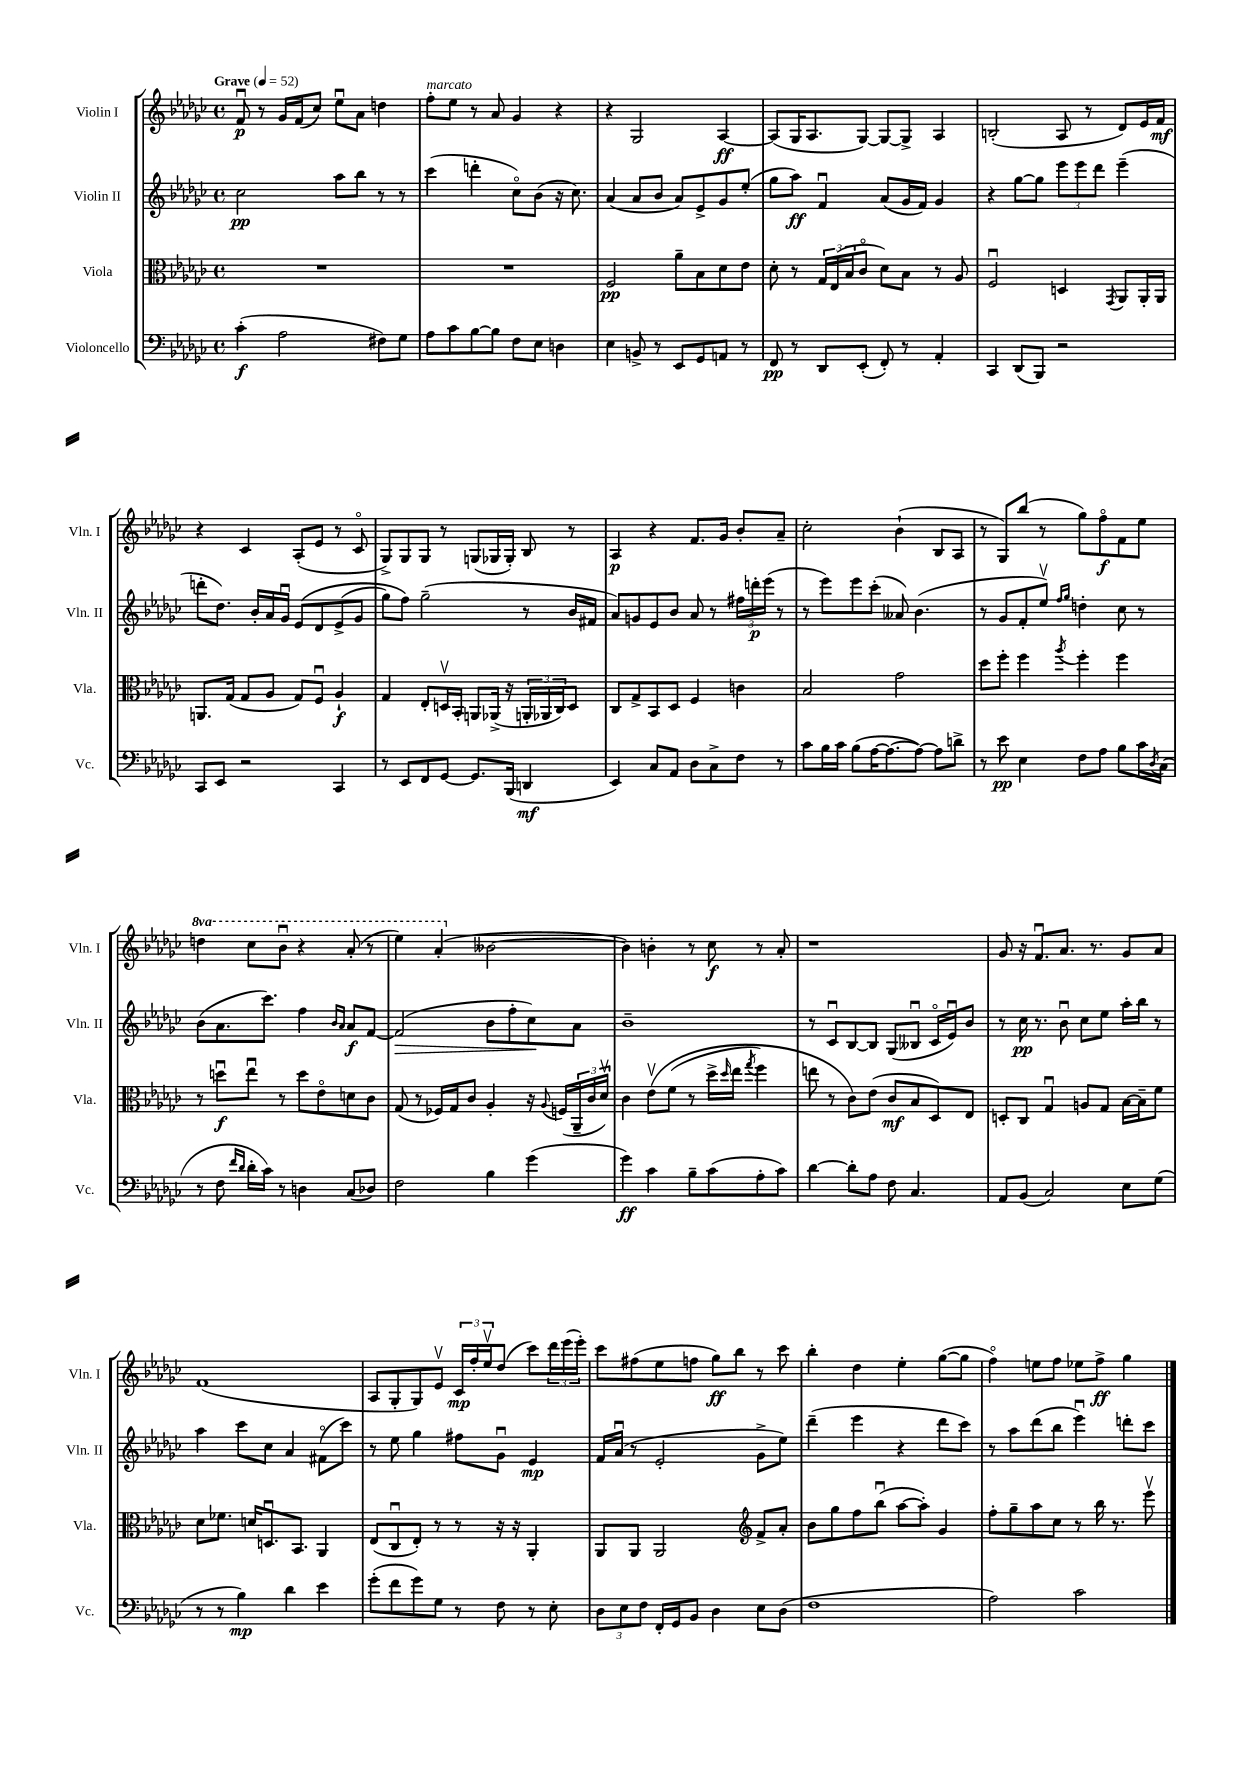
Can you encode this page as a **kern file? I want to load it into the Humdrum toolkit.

**kern	**kern	**kern	**kern
*staff4	*staff3	*staff2	*staff1
*clefF4	*clefC3	*clefG2	*clefG2
*k[b-e-a-d-g-c-]	*k[b-e-a-d-g-c-]	*k[b-e-a-d-g-c-]	*k[b-e-a-d-g-c-]
*M4/4	*M4/4	*M4/4	*M4/4
*met(c)	*met(c)	*met(c)	*met(c)
*MM52	*MM52	*MM52	*MM52
(4c-'\	1r	2cc-\	8fu/
.	.	.	8r
2A-\	.	.	16g-/LL
.	.	.	(16f/J
.	.	.	8cc-/J)
.	.	8aa-\L	8ee-u\L
.	.	8bb-\J	8a-\J
8F#\L)	.	8r	4dd\
8G-\J	.	8r	.
=	=	=	=
8A-\L	1r	(4ccc-\	8ff'\L
8c-\	.	.	8ee-\J
[8B-\	.	4ddd'\	8r
8B-\]J	.	.	8a-/
8F\L	.	8cc-o\L)	4g-/
8E-\J	.	(8b-\J	.
4D\	.	16r	4r
.	.	8.cc-\)	.
=	=	=	=
4E-\	2F/	(4a-/	4r
8BB^/	.	8a-/L	2G-/
8r	.	8b-/J	.
8EE-/L	8a-~\L	8a-/L)	.
8GG-/	8B-\	8e-^/	.
8AA/J	8d-\	8g-/	[4A-/
8r	8e-\J	(8ee-'/J	.
=	=	=	=
8FF/	8d-'\	8gg-\L	(8A-/]L
8r	8r	8aa-\J)	16G-/K
.	.	.	8.A-/
8DD-/L	24G-/LL	4fu/	.
.	(24E-/	.	.
.	24B-/J	.	.
(8EE-'/J	8c-o/J	.	[8G-/J)
8FF'/)	8d-\L)	(8a-/L	8G-/_L
8r	8B-\J	16g-/L	8G-^/]J
.	.	16f/JJ)	.
4AA-'/	8r	4g-/	4A-/
.	8A-/	.	.
=	=	=	=
4CC-/	2Fu/	4r	(2B'/
(8DD-/L	.	[8gg-\L	.
8BBB-/J)	.	8gg-\]J	.
2r	4D/	12eee-\L	8A-/
.	.	12eee-\	.
.	.	.	8r
.	.	12ddd-\J	.
.	8qGG-/	.	.
.	8AA-/L	(4eee-~\	8d-/L)
.	16AA-'/L	.	16e-/L
.	16AA-/JJ	.	16f/JJ
=	=	=	=
8CC-/L	8.AA/L	8ddd'\L	4r
8EE-/J	.	8.dd-\J)	.
.	(16G-/Jk	.	.
2r	8G-/L	.	4c-/
.	.	16b-'/LL	.
.	8A-/J	16a-/	.
.	.	16g-u/JJ	.
.	8G-/L)	&(8e-/L	(8A-'/L
.	8Fu/J	8d-/	8e-/J
4CC-/	4A-`/	(8e-^/	8r
.	.	8g-/J	8c-o/
=	=	=	=
8r	4G-/	8gg-\L)	8G-^/L)
8EE-/L	.	8ff\J&)	8G-/
8FF/	8E-'/L	(2gg-~\	8G-/J
[8GG-/J	16Dv/L	.	8r
.	16BB-'/JJ	.	.
8.GG-/]L	8AA/L	.	(8G/L
.	(16AA-^/Jk	.	16G-/L
(16BBB-/Jk	16r	.	16G-'/JJ)
4DD/	24AA'/LL	8r	8B-/
.	24AA-/	.	.
.	24C-/J)	.	.
.	8D/J	16b-/LL	8r
.	.	16f#/JJ	.
=	=	=	=
4EE-/)	8C-/L	8a-/L)	4A-/
.	8G-^/	8g/	.
8C-/L	8BB-/	8e-/	4r
8AA-/J	8D-/J	8b-/J	.
8D-\L	4F/	8a-/	8.f/L
8C-^\	.	8r	.
.	.	.	16g-/Jk
8F\J	4c\	24ff#\LL	8b-'/L
.	.	24ddd'\	.
.	.	(24eee-\JJ	.
8r	.	8r	8a-~/J
=	=	=	=
8c-\L	2B-/	8r	2cc-'\
16B-\L	.	8eee-\L)	.
16c-\JJ	.	.	.
(8B-\L	.	8eee-\	.
[16A-\K	.	(8ccc-'\J	.
8.A-\_	.	.	.
.	2g-\	8a--/)	(4b-`\
8A-\_J)	.	(4.b-\	.
8A-\]L	.	.	8B-/L
8d^\J	.	.	8A-/J
=	=	=	=
8r	8dd-\L	8r	8r
8e-\	8ff'\J	8g-/L	8G-/L)
4E-\	4ff\	8f'/	(8bb-/J
.	.	8ee-v/J)	8r
.	.	16qqff/LL	.
.	8qaa-/	16qqgg-/JJ	.
8F\L	4ff'\	4dd'\	8gg-\L)
8A-\J	.	.	8ffo\
8B-\L	4ff\	8cc-\	8f\
16c-\L	.	8r	8ee-\J
8qD-/	.	.	.
(16C-\JJ	.	.	.
=	=	=	=
8r	8r	(8b-\L	4ddd\
8F\	8ddu\L	8.a-\	.
16qqf/LL	.	.	.
16qqd-/JJ	.	.	.
16d-'\LL	8ee-u\J	.	8ccc-\L
16c-\JJ)	.	8.ccc-\J)	.
8r	8r	.	8bb-u\J
4D\	8dd\L	4ff\	4r
.	8e-o\	.	.
.	.	16qqb-/LL	.
.	.	16qqa-/JJ	.
(8C-/L	8d\	8a-/L	(8aa-'/
8D-/J)	8c-\J	[8f/J	8r
=	=	=	=
2F\	(8G-/	(2f/]	4eee-\)
.	8r	.	.
.	16F-/LL)	.	(4aa-'/
.	16G-/J	.	.
.	8c-/J	.	.
4B-\	4A-'/	8b-\L	[2b--\
.	.	8ff'\	.
(4g-\	16r	8cc-\)	.
.	8qqA-/	.	.
.	(16F/LL	.	.
.	24AA-~/	8a-\J	.
.	24c-/	.	.
.	24d-v/JJ)	.	.
=	=	=	=
4g-\)	4c-\	1b-~	4b--\])
4c-\	&(8e-v\L	.	4b'\
.	(8f\J	.	.
8B-~\L	8r	.	8r
(8c-\	16dd-^\LL	.	8cc-\
.	16qqdd-/	.	.
.	16ee-\JJ	.	.
.	8qgg-/	.	.
8A-'\	4ff\)	.	8r
8c-\J)	.	.	8a-'/
=	=	=	=
[4d-\	8ee\	8r	1r
.	8r	8c-u/L	.
8d-'\]L	8c-\L&)	[8B-/	.
8A-\J	(8e-\J	8B-/]J	.
8F\	8c-/L	(8G-/L	.
4.C-/	8B-/	8B--u/J	.
.	8D-/)	16c-o/LL	.
.	.	16e-u/J)	.
.	8E-/J	8b-/J	.
=	=	=	=
8AA-/L	8D'/L	8r	8g-/
(8BB-/J	8C-/J	16cc-\	16r
.	.	8.r	8.fu/L
2C-/)	4G-u/	.	.
.	.	8b-u\	8.a-/J
.	8A/L	8cc-\L	.
.	.	.	8.r
.	8G-/J	8ee-\J	.
8E-\L	[16B-\LL	16aa-'\LL	8g-/L
.	16B-~\]J	16bb-\JJ	.
(8G-\J	8f\J	8r	8a-/J
=	=	=	=
8r	8d-\L	4aa-\	(1f
8r	8.f-\J	.	.
4B-\)	.	8ccc-\L	.
.	16d/LK	.	.
.	8.Du/	8cc-\J	.
4d-\	.	4a-/	.
.	8.BB-/J	.	.
4e-\	4AA-/	(8f#o\L	.
.	.	8ccc-\J)	.
=	=	=	=
(8g-'\L	(8E-/L	8r	8A-/L
8f\	8C-u/	8ee-\	8G-'/
8g-\)	8E-'/J)	4gg-\	8G-/)
8G-\J	8r	.	8e-v/J
8r	8r	8ff#\L	24c-/LL
.	.	.	24ff'/
.	.	.	24ee-v/J
8F\	16r	8g-u\J	(8dd-/J
.	16r	.	.
8r	4AA-'/	4e-/	8ccc-\L)
8E-'\	.	.	24ddd-\L
.	.	.	(24eee-\
.	.	.	24eee-'\JJ)
=	=	=	=
12D-\L	8AA-/L	16f/LL	8ccc-\L
.	.	(16a-u/JJ	.
12E-\	.	.	.
.	8AA-/J	8r	(8ff#\
12F\J	.	.	.
16FF'/LL	2AA-/	2e-'/	8ee-\
16GG-/J	.	.	.
8BB-/J	.	.	8ff\J
4D-\	.	.	8gg-\L)
.	.	.	8bb-\J
*	*clefG2	*	*
8E-\L	8f^/L	8g-^\L	8r
(8D-\J	8a-'/J	8ee-\J)	8ccc-\
=	=	=	=
1F	8b-\L	(4ddd-~\	4bb-'\
.	8gg-\	.	.
.	8ff\	4eee-\	4dd-\
.	(8bb-u\J	.	.
.	[8aa-\L	4r	4ee-'\
.	8aa-'\]J)	.	.
.	4g-/	8ddd-\L	([8gg-\L
.	.	8ccc-\J)	8gg-\]J
=	=	=	=
2A-\)	8ff'\L	8r	4ffo\)
.	8gg-~\	8aa-\L	.
.	8aa-\	(8ddd-\	8ee\L
.	8cc-\J	8bb-\J	8ff\J
2c-\	8r	4eee-u\)	8ee-\L
.	16bb-\	.	8ff^\J
.	8.r	.	.
.	.	8ddd'\L	4gg-\
.	8eee-v\	8ccc-\J	.
==	==	==	==
*-	*-	*-	*-
